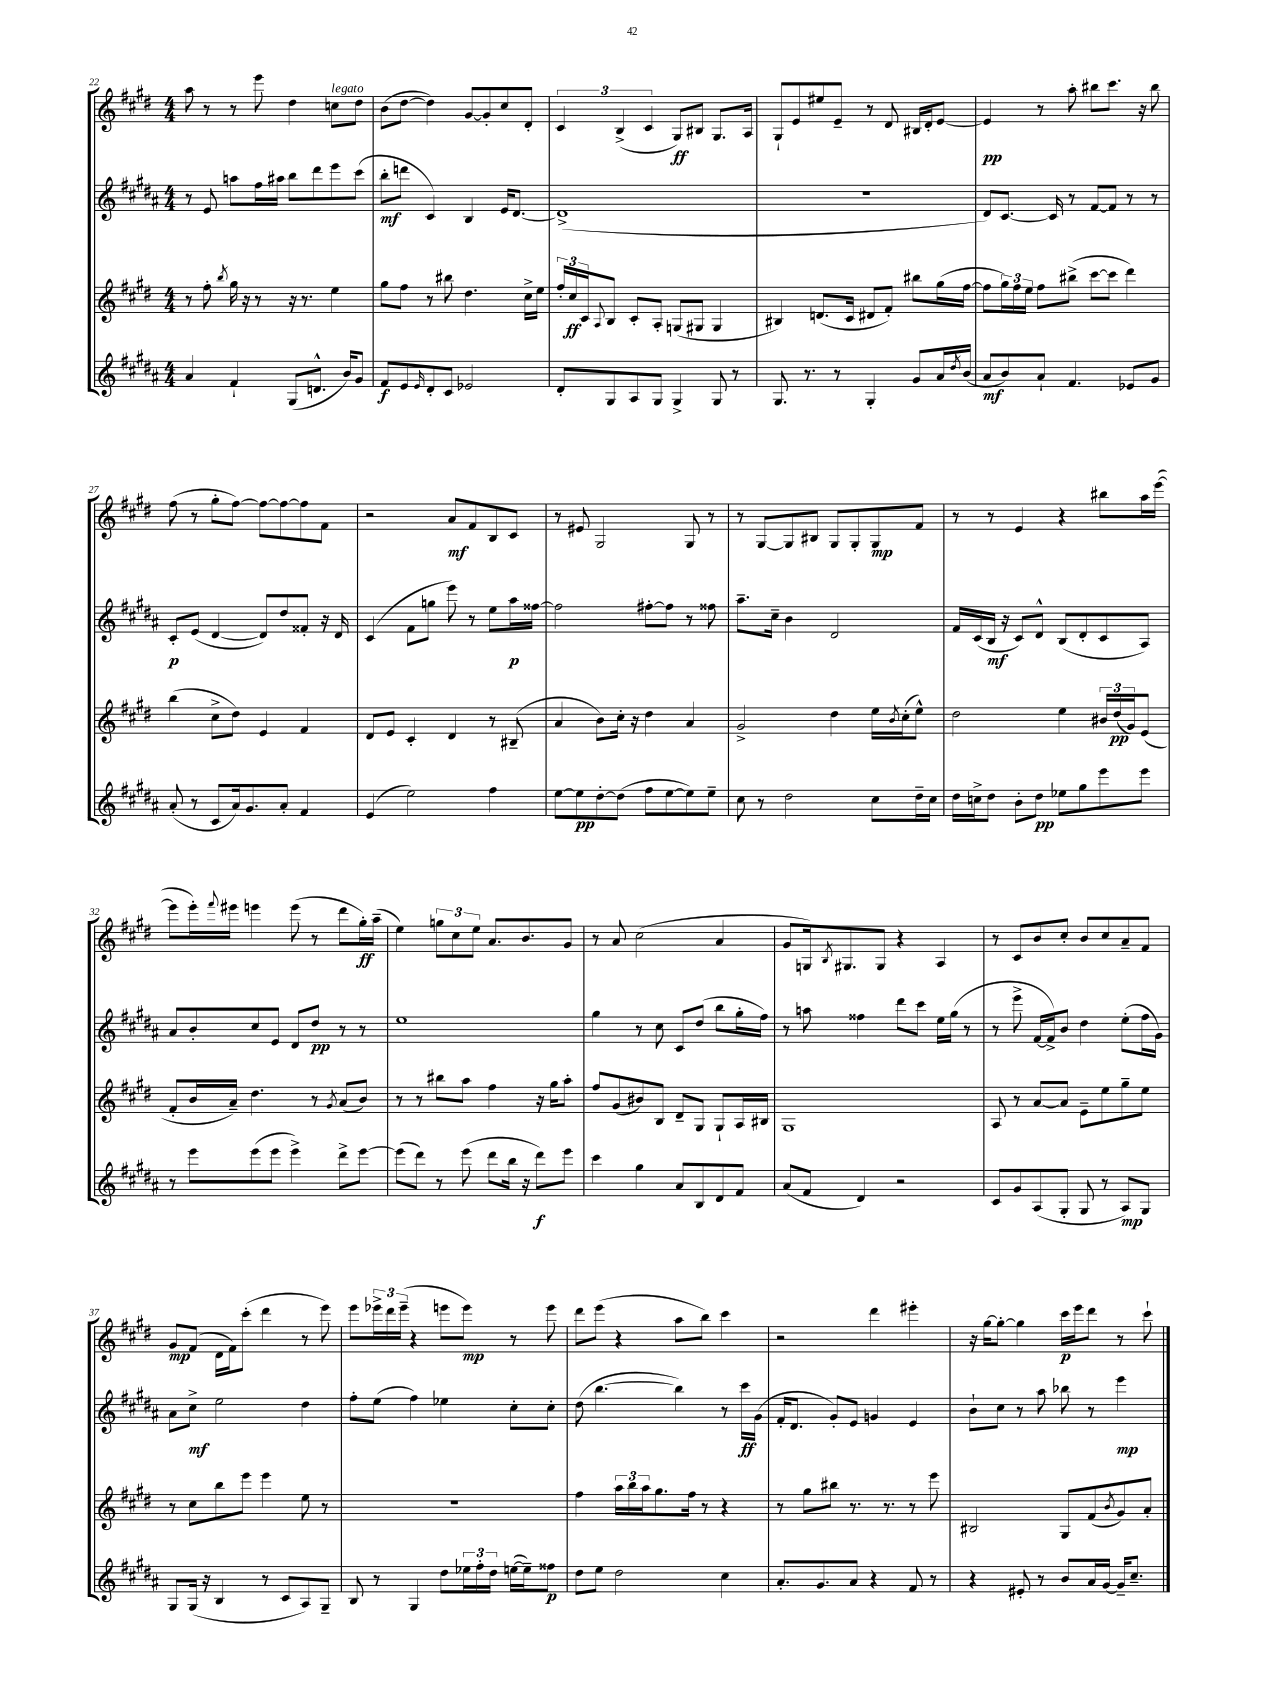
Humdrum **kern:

**kern	**kern	**kern	**kern
*staff4	*staff3	*staff2	*staff1
*clefG2	*clefG2	*clefG2	*clefG2
*k[f#c#g#d#a#]	*k[f#c#g#d#]	*k[f#c#g#d#a#]	*k[f#c#g#d#]
*M4/4	*M4/4	*M4/4	*M4/4
4a#	8r	8r	8aa
.	8ff#'	8e	8r
.	8qbb	.	.
4f#`	16gg#	8aa	8r
.	16r	.	.
.	8r	16ff#	8eee
.	.	16aa#	.
(8G#	16r	8bb	4dd#
.	8.r	.	.
8.d^^	.	8ddd#	.
.	4ee	8eee	8cc
16b)	.	.	.
8g#	.	(8ccc#	8dd#
=	=	=	=
8f#	8gg#	8bb'	(8b
8e	8ff#	8ddd	[8dd#
16qqe	.	.	.
8d#'	8r	4c#)	4dd#])
8c#	8bb#	.	.
2e-	4.dd#	4B	[8g#
.	.	.	8g#']
.	.	16e	8cc#
.	.	[8.d#	.
.	16cc#^	.	8d#'
.	16ee	.	.
=	=	=	=
8d#'	24ff#'	(1d#^]	6c#
.	24cc#	.	.
.	24c#	.	.
.	8qqA	.	.
8G#	8B	.	.
.	.	.	(6B^
8A#	8c#'	.	.
.	.	.	6c#
8G#	8A'	.	.
4G#^	(8G	.	8G#)
.	8G#	.	8B#
8G#	4G#	.	8.G#
8r	.	.	.
.	.	.	16A
=	=	=	=
8.G#	4B#)	1r	8G#`
.	.	.	8e
8.r	.	.	.
.	(8.d	.	8ee#
8r	.	.	8e~
.	16c#	.	.
4G#'	8d#	.	8r
.	8f#')	.	8d#
8g#	8bb#	.	16B#
.	.	.	16d#'
16a#	(16gg#	.	[8e
8qdd#	.	.	.
(16b	[16ff#	.	.
=	=	=	=
8a#	8ff#]	8d#)	4e]
8b)	24gg#)	[8.c#	.
.	24ff#	.	.
.	24ee	.	.
8a#`	8ff#	.	8r
.	.	16c#]	.
4.f#	(8bb#^	8r	8aa'
.	[8ccc#	[8f#	8bb#
.	8ccc#]	8f#]	8.ccc#
8e-	4ddd#)	8r	.
.	.	.	16r
8g#	.	8r	8bb#
=	=	=	=
(8a#'	(4bb	8c#'	(8ff#
8r	.	(8e	8r
8c#	8cc#^	[4d#	8gg#'
16a#)	8dd#)	.	[8ff#)
8.g#	.	.	.
.	4e	8d#])	8ff#_
8a#'	.	8dd#	8ff#_
4f#	4f#	8f##'	8ff#]
.	.	16r	8f#
.	.	16d#	.
=	=	=	=
(4e	8d#	(4c#	2r
.	8e	.	.
2ee)	4c#'	8f#	.
.	.	8gg	.
.	4d#	8eee)	8a
.	.	8r	8f#
4ff#	8r	8ee	8B
.	(8B#~	16aa#	8c#
.	.	[16ff##	.
=	=	=	=
[8ee	4a	2ff##]	8r
8ee]	.	.	8e#
[8dd#'	8b)	.	2G#
(8dd#]	16cc#'	.	.
.	16r	.	.
8ff#	4dd#	[8ff#'	.
[8ee	.	8ff#]	.
8ee])	4a	8r	8G#
8ee~	.	8ff##	8r
=	=	=	=
8cc#	2g#^	8.aa#~	8r
8r	.	.	[8G#
.	.	16cc#~	.
2dd#	.	4b	8G#]
.	.	.	8B#
.	4dd#	2d#	8G#
.	.	.	8G#'
8cc#	16ee	.	8G#
.	8qb	.	.
.	(16cc#'	.	.
16dd#~	8ee^^)	.	8f#
16cc#	.	.	.
=	=	=	=
16dd#	2dd#	16f#	8r
16cc^	.	(16c#	.
8dd#	.	16B	8r
.	.	16r	.
8b'	.	8c#)	4e
8dd#	.	8d#^^	.
8ee-	4ee	(8B	4r
8gg#	.	8d#'	.
8eee	24b#	8c#	8bb#
.	(24dd#	.	.
.	24g#)	.	.
8eee	(8e	8A#)	16aa
.	.	.	([16eee
=	=	=	=
8r	8f#'	8a#	8eee]
8eee	16b	8b'	16eee')
.	.	.	8qqfff#
.	16a~)	.	16eee#
(8eee	4.dd#	8cc#	4eee
8eee	.	8e	.
4eee^)	.	8d#	(8eee
.	8r	8dd#	8r
.	8qg#	.	.
8ddd#^	(8a	8r	8ddd#
[8eee	8b)	8r	16gg#')
.	.	.	(16aa~
=	=	=	=
(8eee]	8r	1ee	4ee)
8ddd#)	8r	.	.
8r	8bb#	.	12gg
.	.	.	12cc#
(8eee	8aa	.	.
.	.	.	12ee
8ddd#	4ff#	.	8.a
16bb	.	.	.
16r	.	.	8.b
8ddd#)	16r	.	.
.	16gg#	.	.
8eee	8aa'	.	8g#
=	=	=	=
4ccc#	8ff#	4gg#	8r
.	(8g#	.	8a
4gg#	8b#)	8r	(2cc#
.	8B	8cc#	.
8a#	8d#~	8c#	.
8B	8G#	(8dd#	.
8d#	8G#`	8bb	4a
8f#	16A	16gg#'	.
.	16B#	16ff#)	.
=	=	=	=
(8a#	1G#	8r	8g#
8f#	.	8aa	16G)
.	.	.	8qB
.	.	.	8.G#
4d#)	.	4ff##	.
.	.	.	8G#
2r	.	8ddd#	4r
.	.	8ccc#	.
.	.	16ee	4A
.	.	(16gg#	.
.	.	8r	.
=	=	=	=
8c#	8A	8r	8r
8g#	8r	8eee^	8c#
(8A#	[8a	[16f#	8b
.	.	16f#^])	.
8G#'	8a]	8b	8cc#'
8G#	8e~	4dd#	8b
8r	8ee	.	8cc#
8A#)	8gg#~	(8ee'	8a~
8G#	8ee	16ff#	8f#
.	.	16g#)	.
=	=	=	=
8G#	8r	8a#	8g#
(16G#	8cc#	8cc#^	(8f#
16r	.	.	.
4B	8bb	2ee	16d#
.	.	.	16f#)
.	8eee	.	(8ccc#'
8r	4eee	.	4ddd#
8c#	.	.	.
8A#)	8ee	4dd#	8r
8G#~	8r	.	8eee)
=	=	=	=
8B	1r	8ff#'	8eee
8r	.	(8ee	24eee-^
.	.	.	24ddd#
.	.	.	(24eee-~
4G#	.	4ff#)	4r
8dd#	.	4ee-	8eee
24ee-	.	.	8eee)
24ff#'	.	.	.
24dd#	.	.	.
([16ee	.	8cc#'	8r
16ee~])	.	.	.
8ff##	.	8cc#'	8eee
=	=	=	=
8dd#	4ff#	(8dd#	8ddd#
8ee	.	[4.bb	(8eee
2dd#	24aa	.	4r
.	24bb	.	.
.	24aa	.	.
.	8.gg#	.	.
.	.	4bb])	8aa
.	16ff#	.	.
.	8r	.	8bb)
4cc#	4r	8r	4ccc#
.	.	16ccc#	.
.	.	(16g#	.
=	=	=	=
8.a#'	8r	16f#'	2r
.	.	8.d#	.
.	8gg#	.	.
8.g#	.	.	.
.	8bb#	8g#')	.
8a#	8.r	8e	.
4r	.	4g	4ddd#
.	8.r	.	.
8f#	8r	4e	4eee#'
8r	8eee	.	.
=	=	=	=
4r	2B#	8b`	16r
.	.	.	[16gg#
.	.	8cc#	8gg#'_
8e#'	.	8r	4gg#]
8r	.	8aa#	.
8b	8G#	8bb-	16ccc#
.	.	.	16eee
16a#	(8f#	8r	8ddd#
[16g#	.	.	.
.	8qb	.	.
16g#~]	8g#)	4eee	8r
8.cc#~	.	.	.
.	8a'	.	8ccc#`
==	==	==	==
*-	*-	*-	*-
